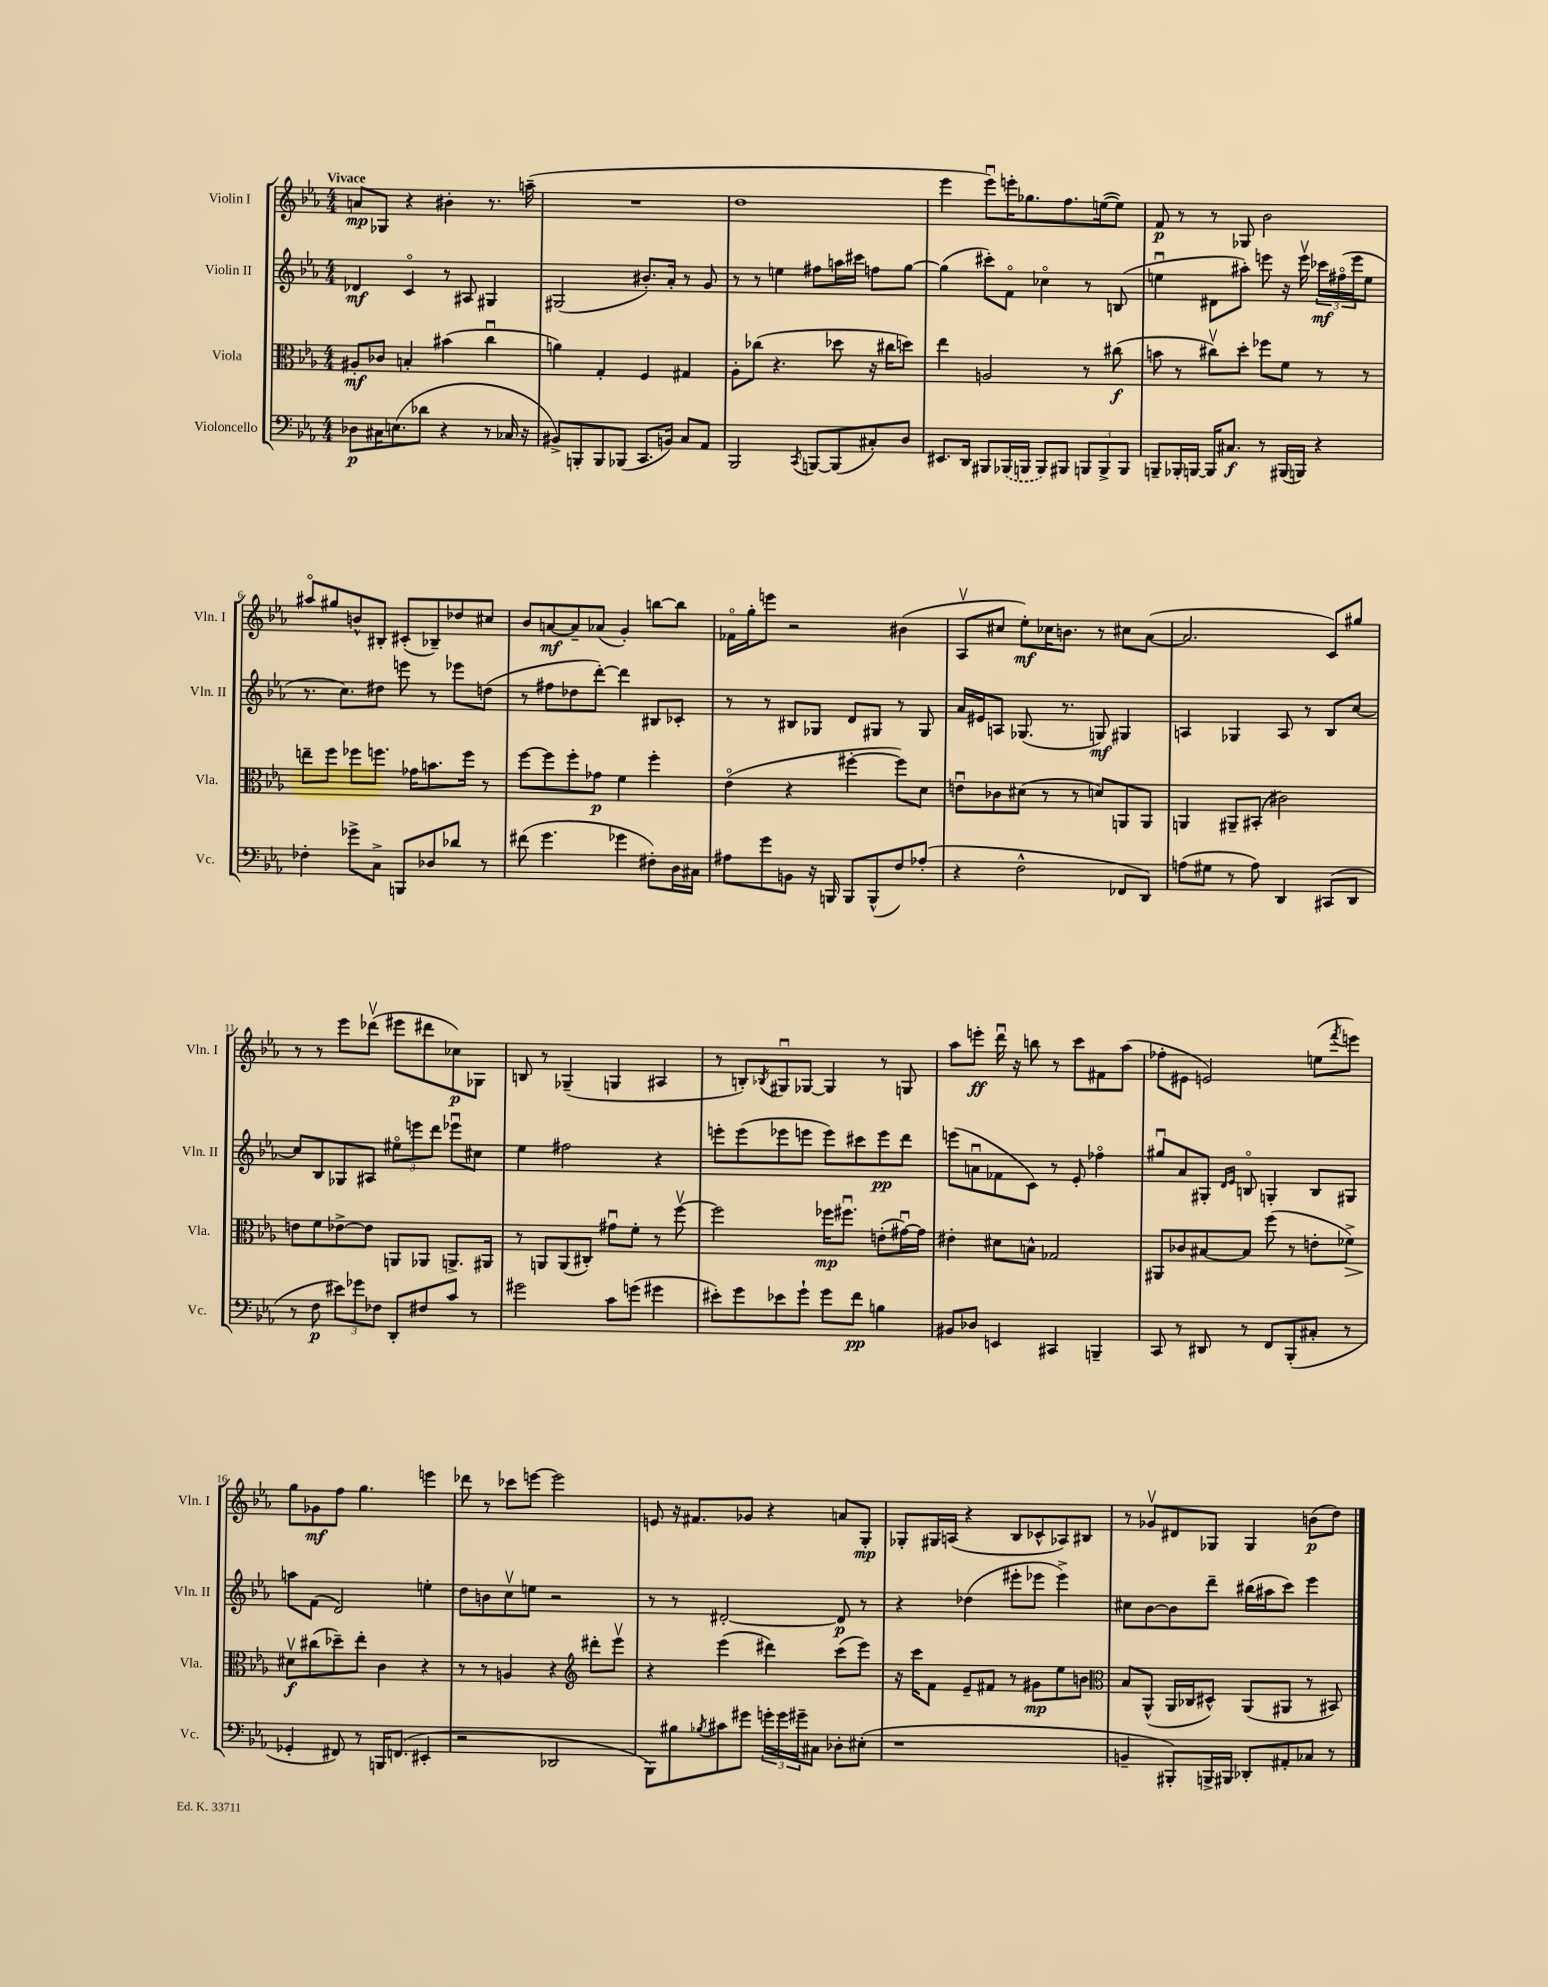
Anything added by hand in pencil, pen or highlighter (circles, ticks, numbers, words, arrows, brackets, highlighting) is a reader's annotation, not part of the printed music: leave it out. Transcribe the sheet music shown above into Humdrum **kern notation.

**kern	**dynam	**kern	**dynam	**kern	**dynam	**kern	**dynam
*part4	*part4	*part3	*part3	*part2	*part2	*part1	*part1
*staff4	*staff4	*staff3	*staff3	*staff2	*staff2	*staff1	*staff1
*I"Violoncello	*	*I"Viola	*	*I"Violin II	*	*I"Violin I	*
*I'Vc.	*	*I'Vla.	*	*I'Vln. II	*	*I'Vln. I	*
*clefF4	*	*clefC3	*	*clefG2	*	*clefG2	*
*k[b-e-a-]	*	*k[b-e-a-]	*	*k[b-e-a-]	*	*k[b-e-a-]	*
*M4/4	*	*M4/4	*	*M4/4	*	*M4/4	*
=1	=1	=1	=1	=1	=1	=1	=1
!	!	!	!	!	!	!LO:TX:a:B:t=Vivace	!
8D-X\L	p	8A#X'/L	mf	4d-X/	mf	8an/L	mp
16C#X\K	.	8c-X/J	.	.	.	8G-X/J	.
(8.En\	.	.	.	.	.	.	.
.	.	4Bn'/	.	4c/	.	4r	.
8d-X\J	.	.	.	.	.	.	.
4r	.	(4b#X\	.	8r	.	4b#X'\	.
.	.	.	.	8A#X/	.	.	.
8r	.	4ccu\	.	4G#X/	.	8.r	.
16C-X/	.	.	.	.	.	.	.
16r	.	.	.	.	.	(16aan~\	.
=2	=2	=2	=2	=2	=2	=2	=2
8BB#X^/L)	.	4an\)	.	(2G#X/	.	1r	.
8BBBn'/	.	.	.	.	.	.	.
8BBB/	.	4G'/	.	.	.	.	.
(8BBB-X/J	.	.	.	.	.	.	.
8.CC/L	.	4F/	.	8.b#X'/L)	.	.	.
16BBn/Jk)	.	.	.	16a-'/Jk	.	.	.
8C/L	.	4G#X/	.	8r	.	.	.
8AA-/J	.	.	.	8g/	.	.	.
=3	=3	=3	=3	=3	=3	=3	=3
2BBB-/	.	8A-'\L	.	8r	.	1dd	.
.	.	(8cc-X\J	.	8r	.	.	.
.	.	4.r	.	4een\	.	.	.
8qCC/	.	.	.	.	.	.	.
[8BBBn/L	.	.	.	8ff#X\L	.	.	.
(8BBB/]	.	8dd-X\	.	16aan\L	.	.	.
.	.	.	.	16ccc#X\JJ	.	.	.
8C#X'/)	.	16r	.	8ffn\L	.	.	.
.	.	16cc#X\KL	.	.	.	.	.
8D/J	.	8ddn\J)	.	[8gg\J	.	.	.
=4	=4	=4	=4	=4	=4	=4	=4
8.EE#X/L	.	4ee-\	.	(4gg\]	.	4eee-\	.
16DD/Jk	.	.	.	.	.	.	.
8BBB#X/L	.	2An/	.	8ccc#X'\L)	.	8eee-u\L)	.
(16BBB-X/L	.	.	.	8f\J	.	16eeen'\K	.
16BBBn/JJ	.	.	.	.	.	8.gg-X\	.
8BBB/L)	.	.	.	4cc-X\	.	.	.
8BBB#X/J	.	.	.	.	.	8.ff\	.
12BBBn/L	.	8r	.	8r	.	.	.
.	.	.	.	.	.	([16een\k	.
12BBB^/	.	.	.	.	.	.	.
.	.	(8cc#X\	f	(8Bn/	.	8ee\J])	.
12BBB/J	.	.	.	.	.	.	.
=5	=5	=5	=5	=5	=5	=5	=5
8BBBn~/L	.	8bn\	.	4eenu\	.	8f/	p
16BBB-X'/L	.	8r	.	.	.	8r	.
[16BBBn/JJ	.	.	.	.	.	.	.
16BBB/KL]	.	8cc#Xv\L)	.	8d#X\L	.	8r	.
8.C#X/J	f	.	.	.	.	.	.
.	.	8dd'\J	.	8aa#X'\J)	.	8G-X/	.
8r	.	8ff-X\L	.	8eeen\	.	2b-\	.
(16BBB#X/LL	.	8f\J	.	16r	.	.	.
16BBBn/JJ)	.	.	.	16eeev\	.	.	.
4r	.	8r	.	24ccc-X\LL	mf	.	.
.	.	.	.	(24ff#X\	.	.	.
.	.	.	.	24eee\J	.	.	.
.	.	8r	.	8ee\J	.	.	.
!!LO:LB:g=z
=6	=6	=6	=6	=6	=6	=6	=6
4F-X'\	.	8een~\L	.	8.r	.	8aa#X/L	.
.	.	8ff\J	.	.	.	8gg#X/	.
.	.	.	.	8.cc\L)	.	.	.
8g-X^\L	.	8ff-X\L	.	.	.	8bn^^/	.
8C^\J	.	8.ffn\J	.	8dd#X\J	.	8B#X'/J	.
8BBBn/L	.	.	.	8eeen\	.	(8c#X'/L	.
.	.	16g-X\KL	.	.	.	.	.
8D-X/	.	8.bn\	.	8r	.	8B-X~/)	.
8d-X/J	.	.	.	8eee-X\L	.	8dd-X/	.
.	.	16ff\Jk	.	.	.	.	.
8r	.	8r	.	(8ddn\J	.	8cc#X/J	.
=7	=7	=7	=7	=7	=7	=7	=7
(8f#X\	.	[8ff\L	.	8r	.	8b-/L	.
4.g\	.	8ff\]	.	8ff#X\L	.	[8an/	mf
.	.	8ff'\	.	8dd-X\	.	8a~/]	.
.	.	8g-X\J	p	[8ddd'\J)	.	(8a-X/J	.
4g-X\	.	4f\	.	4ddd\]	.	4g'/)	.
8F#X'\L)	.	4ff'\	.	8B#X/L	.	[8bbn\L	.
16D\L	.	.	.	8c-X'/J	.	8bb\J]	.
16C#X\JJ	.	.	.	.	.	.	.
=8	=8	=8	=8	=8	=8	=8	=8
8A#X\L	.	(4e-\	.	8r	.	16f-X\LL	.
.	.	.	.	.	.	16gg'\J	.
8g\	.	.	.	8r	.	8eeen\J	.
8BBn\J	.	4r	.	8B#X/L	.	2r	.
16r	.	.	.	8G-X/J	.	.	.
16BBBn/	.	.	.	.	.	.	.
8BBB/L	.	[4ff#X'\	.	8d/L	.	.	.
(8BBB^^/	.	.	.	8G#X/J	.	.	.
8F/)	.	8ff#\L])	.	8r	.	(4b#X\	.
(8A-X'/J	.	8d\J	.	8G#/	.	.	.
=9	=9	=9	=9	=9	=9	=9	=9
4r	.	8enu\L	.	16a-/LL	.	8A-v/L	.
.	.	.	.	16e#X/J	.	.	.
.	.	8c-X\	.	8An/J	.	8cc#X/J	.
2F^^\	.	(8d#X\J	.	(8.G-X/	.	8ee-'\L)	mf
.	.	8r	.	.	.	16cc-X\K	.
.	.	.	.	8.r	.	8.bn\J	.
.	.	8r	.	.	.	.	.
.	.	8dn/L)	.	8Gn/)	mf	8r	.
8FF-X/L	.	8AAn/	.	4G#X/	.	8cc#X\L	.
8DD/J)	.	8AA/J	.	.	.	([8a-\J	.
=10	=10	=10	=10	=10	=10	=10	=10
(8An\L	.	4AAn/	.	4An/	.	2.a-/]	.
8G#X\J	.	.	.	.	.	.	.
8r	.	8AA#X~/L	.	4G-X/	.	.	.
8A\)	.	(8BB#X'/J	.	.	.	.	.
4DD/	.	2c#X\)	.	8A/	.	.	.
.	.	.	.	8r	.	.	.
(8CC#X/L	.	.	.	8B-/L	.	8c/L)	.
8DD/J	.	.	.	[8cc/J	.	8gg#X/J	.
!!LO:LB:g=z
=11	=11	=11	=11	=11	=11	=11	=11
8r	.	8en\L	.	8cc/L]	.	8r	.
8F\	p	8f\	.	8B-/	.	8r	.
12e#X\L)	.	[8e-X^\	.	8G-X/	.	8eee-\L	.
12g-X\	.	.	.	.	.	.	.
.	.	8e-\J]	.	8A#X/J	.	(8ddd-Xv\J	.
12F-X\J	.	.	.	.	.	.	.
8DD'/L	.	8AAn/L	.	12ee#X\L	.	8eee#X\L	.
.	.	.	.	12eeen\	.	.	.
8F#X/	.	8AA-X/J	.	.	.	8ddd#X\	.
.	.	.	.	12ddd\J	.	.	.
8c/J	.	8.AAn^/L	.	8eee-Xu\L	.	8cc-X\)	p
8r	.	.	.	8cc#X\J	.	8G-X\J	.
.	.	16AA#X/Jk	.	.	.	.	.
=12	=12	=12	=12	=12	=12	=12	=12
2g#X\	.	8r	.	4ee-\	.	8Bn/	.
.	.	8AAn/L	.	.	.	8r	.
.	.	(8AA/	.	2ff#X\	.	(4G-X~/	.
.	.	8C#X'/J)	.	.	.	.	.
8c\L	.	8g#Xu\L	.	.	.	4Gn/	.
(8gn\J	.	8f'\J	.	.	.	.	.
4g#X\	.	8r	.	4r	.	4A#X/	.
.	.	[8ffv\	.	.	.	.	.
=13	=13	=13	=13	=13	=13	=13	=13
8e#X'\L)	.	2ff\]	.	8eeen'\L	.	8r	.
8g\	.	.	.	(8eee\	.	8Bn'/L)	.
.	.	.	.	.	.	8qB-X/	.
8e-X\	.	.	.	8eee-X\	.	8G#Xu/	.
8g`\J	.	.	.	8eeen\J	.	[8G-X/J	.
8g\L	.	16ff-X\KL	mp	8eee\L)	.	4G-/]	.
.	.	8.ff#Xu\J	.	.	.	.	.
8f\J	pp	.	.	8ccc#X\	.	.	.
4Bn\	.	(8en'\L	.	8eee\	pp	8r	.
.	.	[16g#Xu\L)	.	8ddd\J	.	8Gn/	.
.	.	16g#\JJ]	.	.	.	.	.
=14	=14	=14	=14	=14	=14	=14	=14
8BB#X/L	.	4e#X'\	.	(8eeen\L	.	8aa-\L	.
8D-X/J	.	.	.	8anu\	.	8eeen'\J	ff
4EEn/	.	8d#X\L	.	8f-X\	.	16dddu\	.
.	.	.	.	.	.	16r	.
.	.	8Bn^^\J	.	8c\J)	.	8bbn\	.
4CC#X/	.	2G-X/	.	8r	.	8r	.
.	.	.	.	8e-'/	.	8ccc\L	.
4BBBn~/	.	.	.	4ff-X\	.	8f#X\	.
.	.	.	.	.	.	(8aa-\J	.
=15	=15	=15	=15	=15	=15	=15	=15
8CC/	.	8AA#X/L	.	8gg#Xu/L	.	8ff-X'\L	.
8r	.	8c-X/	.	8a-/	.	8e#X\J	.
8DD#X/	.	[8B#X/	.	8G#X'/J	.	2en/)	.
.	.	.	.	16qqd/LL	.	.	.
.	.	.	.	16qqe-/JJ	.	.	.
8r	.	8B#/J]	.	8Bn/	.	.	.
8FF/L	.	(8ff\	.	4Gn'/	.	.	.
(8BBB-'/	.	8r	.	.	.	.	.
8C#X'/J	.	8en'\L	.	8B/L	.	(8een\L	.
.	.	.	.	.	.	8qfff/	.
!	!	!	!LO:HP:b	!	!	!	!
8r	.	8f-X^\J)	>	8G#X/J	.	8eeen\J)	.
!!LO:LB:g=z
=16	=16	=16	=16	=16	=16	=16	=16
4GG-X'/	.	8d#Xv\L	f	8aan\L	.	8gg\L	.
.	.	(8cc#X\	]	(8f\J	.	8g-X\	mf
8FF#X/)	.	8dd-X~\)	.	2d/)	.	8ff\J	.
8r	.	8ee-'\J	.	.	.	4.gg\	.
16BBBn/KL	.	4c\	.	.	.	.	.
(8.FFn/J	.	.	.	.	.	.	.
4EE#X'/	.	4r	.	4een'\	.	4eeen\	.
=17	=17	=17	=17	=17	=17	=17	=17
2r	.	8r	.	8dd\L	.	8ddd-X\	.
.	.	8r	.	8bn\	.	8r	.
.	.	4An/	.	8ccv\	.	8ccc-X\L	.
.	.	.	.	8een\J	.	[8eeen\J	.
2DD-X/	.	4r	.	2r	.	2eee\]	.
*	*	*clefG2	*	*	*	*	*
.	.	8ddd#X'\L	.	.	.	.	.
.	.	8eee-v\J	.	.	.	.	.
=18	=18	=18	=18	=18	=18	=18	=18
8BBB-\L)	.	4r	.	8r	.	8en/	.
8B#X\	.	.	.	8r	.	16r	.
.	.	.	.	.	.	8.f#X/L	.
8qB-X/	.	.	.	.	.	.	.
8c#X\	.	(4eee-\	.	[2d#X'/	.	.	.
8g#X\J	.	.	.	.	.	8g-X/J	.
24gn'\LL	.	4ddd#X\)	.	.	.	4r	.
24g\	.	.	.	.	.	.	.
24g#X~\J	.	.	.	.	.	.	.
8C#X\J	.	.	.	.	.	.	.
8D-X'\L	.	(8ccc\L	.	8d#/]	p	8an/L	.
(8E#X'\J	.	8eee-\J)	.	8r	.	8G'/J	mp
=19	=19	=19	=19	=19	=19	=19	=19
1r	.	16r	.	4r	.	8G-X'/L	.
.	.	16ccc\KL	.	.	.	.	.
.	.	8f\J	.	.	.	16G#X/L	.
.	.	.	.	.	.	(16An/JJ	.
.	.	8e-~/L	.	(4dd-X\	.	4r	.
.	.	8f#X/J	.	.	.	.	.
.	.	8r	.	8eee#X'\L	.	8B-/L	.
.	.	8g#X\L	mp	8eee-X\J	.	8c-X^^/	.
.	.	8ee-\	.	4eee-^\)	.	8A-X/)	.
.	.	8bn\J	.	.	.	8B#X/J	.
=20	=20	=20	=20	=20	=20	=20	=20
*	*	*clefC3	*	*	*	*	*
4BBn~/	.	8B-/L	.	8cc#X\L	.	8r	.
.	.	(8AA-^^/J	.	[8b-\	.	8g-Xv/L	.
8BBB#X'/L)	.	16AA-/LL	.	8b-\]	.	8d#X/	.
.	.	16C-X/J	.	.	.	.	.
16BBBn^/L	.	8D#X^^/J)	.	8ddd~\J	.	8G-X/J	.
16BBB#X/JJ	.	.	.	.	.	.	.
8DD-X'/L	.	(8AA-/L	.	(16bb#X\LL	.	4G-/	.
.	.	.	.	16aa#X\J	.	.	.
8AA#X'/	.	8AA#X/J	.	8ccc\J)	.	.	.
8C-X/J	.	8r	.	4eee-\	.	(8bn\L	p
8r	.	8BB#X/)	.	.	.	8dd\J)	.
==	==	==	==	==	==	==	==
*-	*-	*-	*-	*-	*-	*-	*-
